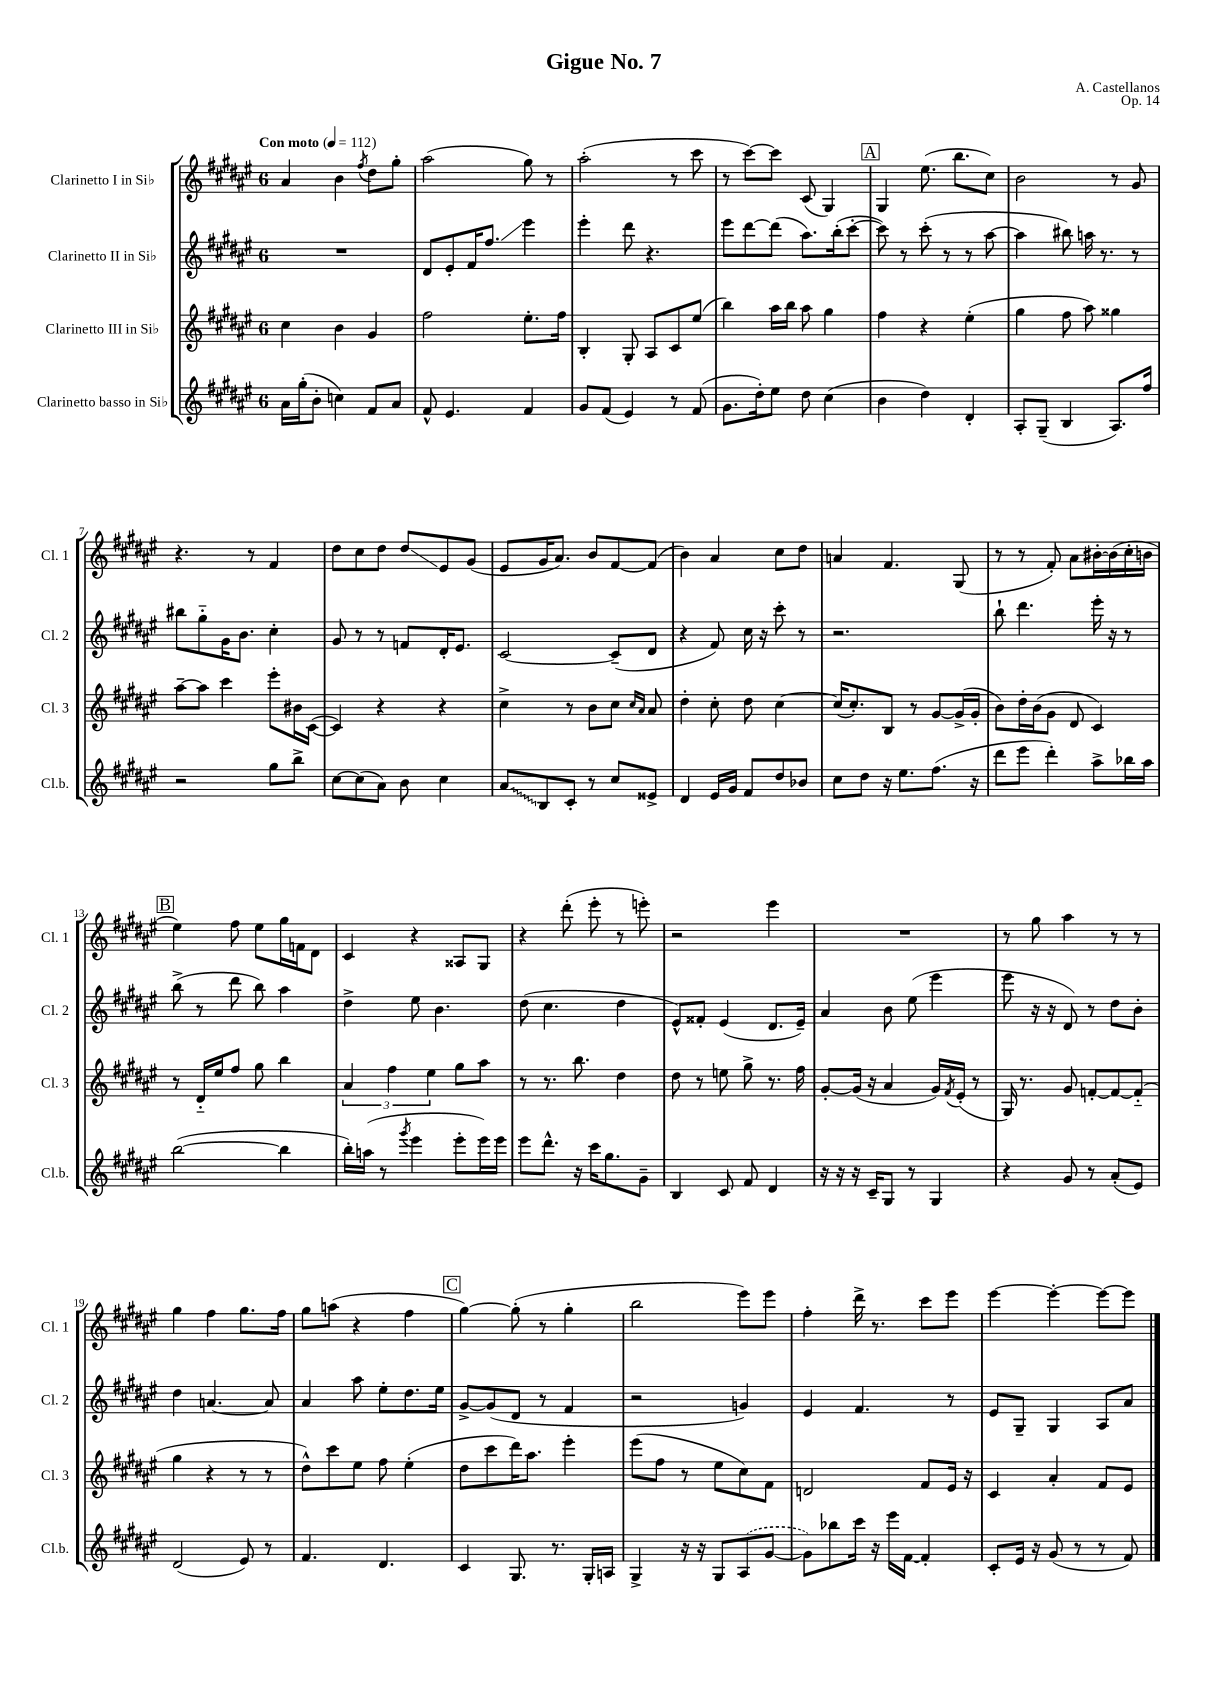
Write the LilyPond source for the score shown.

\header { title = "Gigue No. 7" composer = "A. Castellanos" opus = "Op. 14" }
<<
\new StaffGroup <<
\new Staff = "s0" \with { instrumentName = "Clarinetto I in Sib" shortInstrumentName = "Cl. 1" } {
    \clef treble \key fis \major \once \override Staff.TimeSignature.style = #'single-digit \time 6/8 \tempo "Con moto" 4 = 112
    ais'4 b'4 \acciaccatura { fis''8 } dis''8 gis''8-. |
    ais''2( gis''8) r8 |
    ais''2-.( r8 cis'''8 |
    r8 cis'''8~) cis'''8 cis'8( gis4) |
    \mark \markup { \box "A" } gis4 eis''8.( b''8. cis''8) |
    b'2 r8 gis'8 |
    r4. r8 fis'4 |
    dis''8 cis''8 dis''8 dis''8\glissando eis'8 gis'8( |
    eis'8 gis'16 ais'8.) b'8 fis'8~ fis'8( |
    b'4) ais'4 cis''8 dis''8 |
    a'4 fis'4. gis8( |
    r8 r8 fis'8-.) ais'8 bis'16~-. bis'16( cis''16-. b'16 |
    \mark \markup { \box "B" } eis''4) fis''8 eis''8 gis''16 f'16 dis'8 |
    cis'4 r4 aisis8 gis8 |
    r4 dis'''8-.( eis'''8-. r8 e'''8-.) |
    r2 eis'''4 |
    R2. |
    r8 gis''8 ais''4 r8 r8 |
    gis''4 fis''4 gis''8. fis''16 |
    gis''8 a''8( r4 fis''4 |
    \mark \markup { \box "C" } gis''4~) gis''8-.( r8 gis''4-. |
    b''2 eis'''8) eis'''8 |
    fis''4-. dis'''16-> r8. cis'''8 eis'''8 |
    eis'''4~ eis'''4~-. eis'''8~ eis'''8 \bar "|." |
}
\new Staff = "s1" \with { instrumentName = "Clarinetto II in Sib" shortInstrumentName = "Cl. 2" } {
    \clef treble \key fis \major \once \override Staff.TimeSignature.style = #'single-digit \time 6/8
    R2. |
    dis'8 eis'8-. fis'16 fis''8.\glissando eis'''4 |
    eis'''4-. dis'''8 r4. |
    eis'''8 dis'''8~ dis'''8( ais''8.) b''16-.( cis'''8~-. |
    \mark \markup { \box "A" } cis'''8) r8 cis'''8-.( r8 r8 ais''8~ |
    ais''4 bis''8) a''16 r8. r8 |
    bis''8 gis''8-_ gis'16 b'8. cis''4-. |
    gis'8 r8 r8 f'8 dis'16-. eis'8. |
    cis'2~ cis'8--( dis'8 |
    r4 fis'8) cis''16 r16 cis'''8-. r8 |
    r2. |
    b''8-! dis'''4. eis'''16-. r16 r8 |
    \mark \markup { \box "B" } b''8->( r8 dis'''8 b''8) ais''4 |
    dis''4-> eis''8 b'4. |
    dis''8( cis''4. dis''4 |
    eis'8-^) fisis'8-. eis'4( dis'8. eis'16--) |
    ais'4 b'8 eis''8( eis'''4 |
    eis'''8 r16 r16 dis'8) r8 dis''8 b'8-. |
    dis''4 a'4.~ a'8 |
    ais'4 ais''8 eis''8-. dis''8. eis''16 |
    \mark \markup { \box "C" } gis'8~-> gis'8( dis'8 r8 fis'4 |
    r2 g'4) |
    eis'4 fis'4. r8 |
    eis'8 gis8-- gis4 ais8 ais'8 \bar "|." |
}
\new Staff = "s2" \with { instrumentName = "Clarinetto III in Sib" shortInstrumentName = "Cl. 3" } {
    \clef treble \key fis \major \once \override Staff.TimeSignature.style = #'single-digit \time 6/8
    cis''4 b'4 gis'4 |
    fis''2 eis''8.-. fis''16 |
    b4-. gis8-. ais8 cis'8 eis''8( |
    b''4) ais''16 b''16 ais''8 gis''4 |
    \mark \markup { \box "A" } fis''4 r4 eis''4-.( |
    gis''4 fis''8 ais''8) gisis''4 |
    ais''8~-- ais''8 cis'''4 eis'''8-. bis'16 cis'16~( |
    cis'4) r4 r4 |
    cis''4-> r8 b'8 cis''8 \grace { cis''16 ais'16 } ais'8 |
    dis''4-. cis''8-. dis''8 cis''4~ |
    cis''16( cis''8.-.) b8 r8 gis'8~ gis'16->( gis'16-. |
    b'8) dis''16-. b'16( gis'8 dis'8 cis'4) |
    \mark \markup { \box "B" } r8 dis'16-_ eis''16 fis''8 gis''8 b''4 |
    \tuplet 3/2 { ais'4 fis''4 eis''4 } gis''8 ais''8 |
    r8 r8. b''8. dis''4 |
    dis''8 r8 e''8 gis''8-> r8. fis''16 |
    gis'8~-. gis'16( r16 ais'4 gis'16) \acciaccatura { fis'8 } eis'16-.( r8 |
    gis16) r8. gis'8 f'8~-. f'8~ f'8-_( |
    gis''4 r4 r8 r8 |
    dis''8-^) cis'''8 eis''8 fis''8 eis''4-.( |
    \mark \markup { \box "C" } dis''8 cis'''8 dis'''16) ais''8. eis'''4-. |
    eis'''8( fis''8 r8 eis''8 cis''8) fis'8 |
    d'2 fis'8 eis'16 r16 |
    cis'4 ais'4-. fis'8 eis'8 \bar "|." |
}
\new Staff = "s3" \with { instrumentName = "Clarinetto basso in Sib" shortInstrumentName = "Cl.b." } {
    \clef treble \key fis \major \once \override Staff.TimeSignature.style = #'single-digit \time 6/8
    ais'16 gis''16-.( b'8-. c''4) fis'8 ais'8 |
    fis'8-^ eis'4. fis'4 |
    gis'8 fis'8( eis'4) r8 fis'8( |
    gis'8. dis''16-.) eis''8 dis''8 cis''4( |
    \mark \markup { \box "A" } b'4 dis''4) dis'4-. |
    ais8-. gis8--( b4 ais8.) fis''16 |
    r2 gis''8 b''8-> |
    cis''8~ cis''8( ais'8) b'8 cis''4 |
    \once \override Glissando.style = #'zigzag ais'8\glissando b8 cis'8-. r8 cis''8 eisis'8-> |
    dis'4 eis'16 gis'16 fis'8 dis''8 bes'8 |
    cis''8 dis''8 r16 eis''8. fis''8.( r16 |
    dis'''8 eis'''8 dis'''4-.) ais''8-> bes''16 ais''16 |
    \mark \markup { \box "B" } b''2~( b''4 |
    b''16-.) a''16( r8 \acciaccatura { gis'''8 } eis'''4 eis'''8-. eis'''16) eis'''16 |
    eis'''8 dis'''8.-^ r16 cis'''16 gis''8. gis'8-- |
    b4 cis'8 fis'8 dis'4 |
    r16 r16 r16 cis'16-- gis8 r8 gis4 |
    r4 gis'8 r8 ais'8-.( eis'8) |
    dis'2( eis'8) r8 |
    fis'4. dis'4. |
    \mark \markup { \box "C" } cis'4 gis8. r8. gis16-. a16 |
    gis4-> r16 r16 gis8 \once \slurDashed ais8( gis'8~ |
    gis'8) bes''8 cis'''16 r16 eis'''16 fis'16~ fis'4-. |
    cis'8-. eis'16 r16 gis'8( r8 r8 fis'8) \bar "|." |
}
>>
>>
